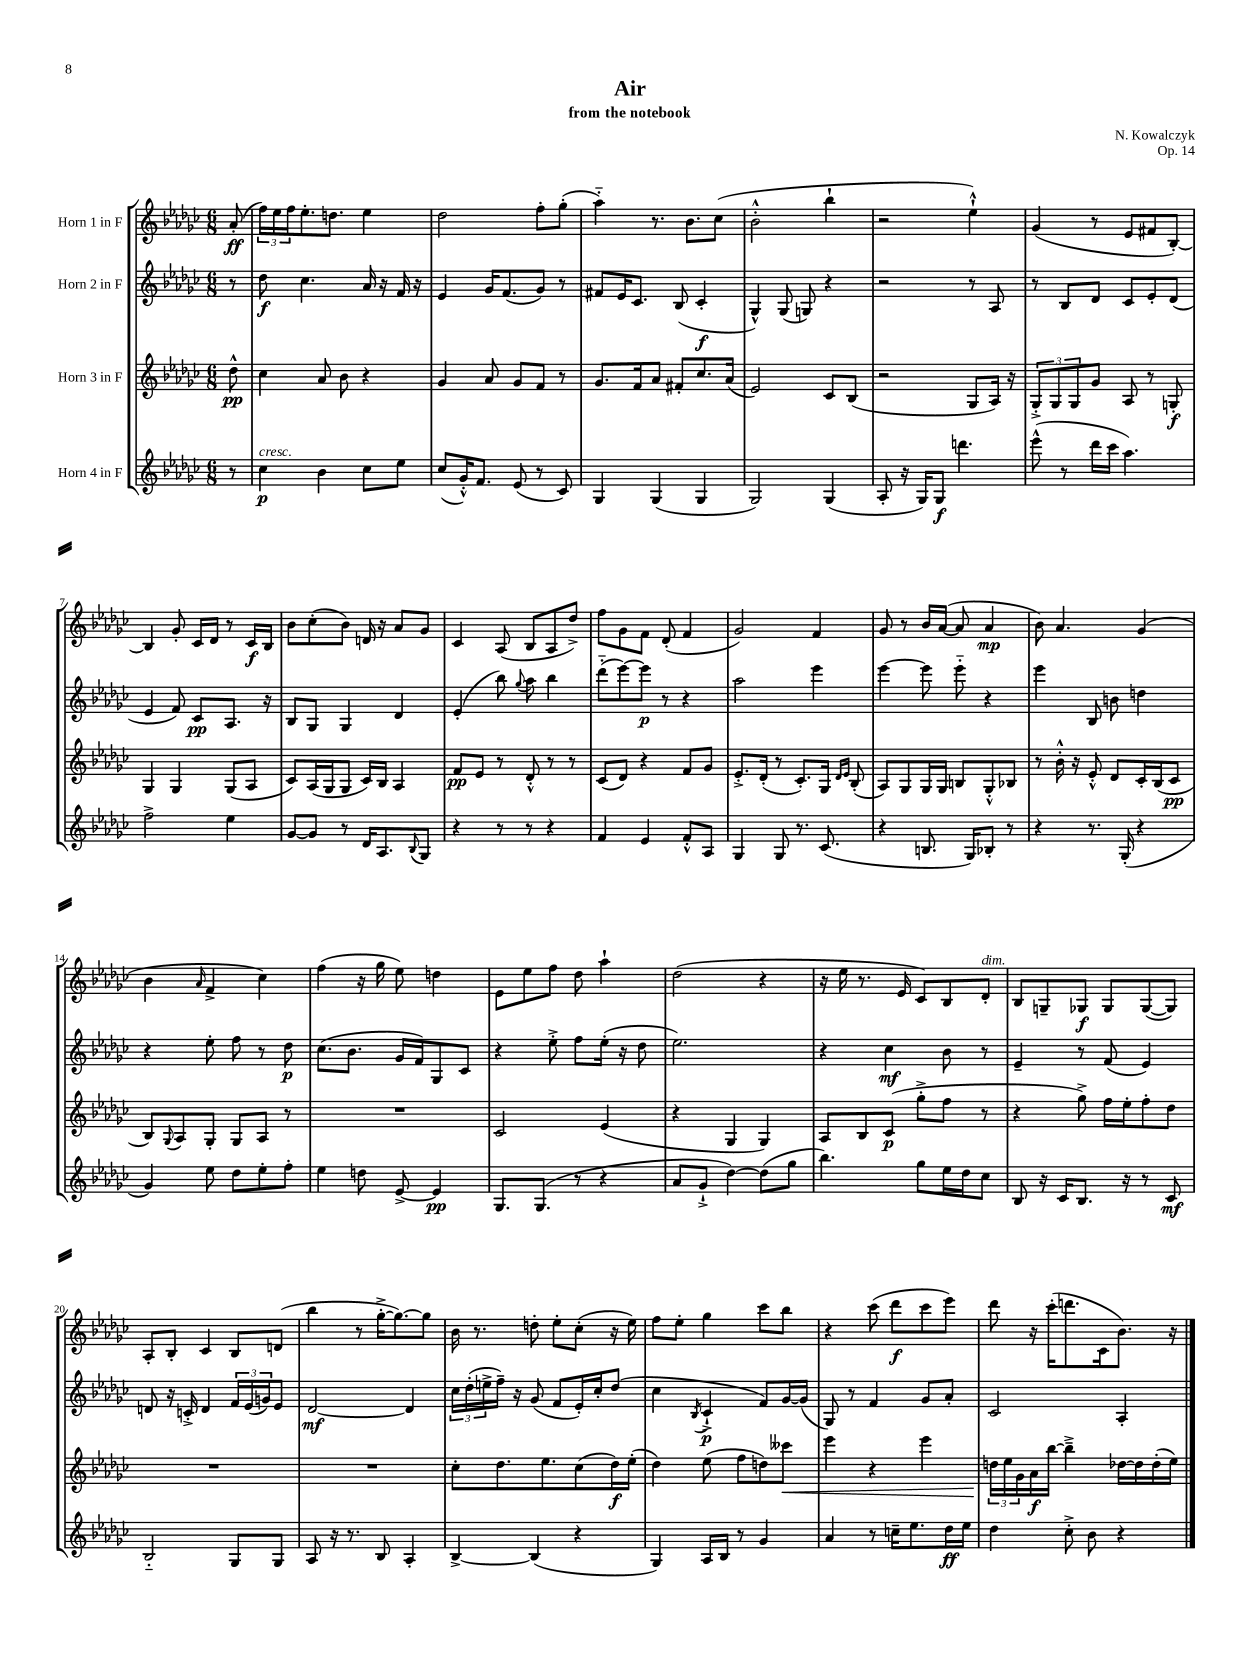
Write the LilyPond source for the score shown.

\header { title = "Air" composer = "N. Kowalczyk" subtitle = "from the notebook" opus = "Op. 14" }
<<
\new StaffGroup <<
\new Staff = "s0" \with { instrumentName = "Horn 1 in F" } {
    \clef treble \key ges \major \numericTimeSignature \time 6/8 \partial 8
    aes'8-.\ff( |
    \tuplet 3/2 { f''16) ees''16 f''16 } ees''8.-. d''8. ees''4 |
    des''2 f''8-. ges''8-.( |
    aes''4-_) r8. bes'8. ces''8( |
    bes'2-.-^ bes''4-! |
    r2 ees''4-!-^) |
    ges'4( r8 ees'8 fis'8 bes8~-.) |
    bes4 ges'8-. ces'16 des'16 r8 ces'16\f bes16 |
    bes'8 ces''8-.( bes'8) d'16 r16 aes'8 ges'8 |
    ces'4 aes8( bes8 aes8 des''8->) |
    f''8 ges'8 f'8 des'8-.( f'4 |
    ges'2) f'4 |
    ges'8 r8 bes'16 aes'16~( aes'8 aes'4\mp |
    bes'8) aes'4. ges'4( |
    bes'4 \grace { aes'16 } f'4-> ces''4) |
    f''4( r16 ges''16 ees''8) d''4 |
    ees'8 ees''8 f''8 des''8 aes''4-! |
    des''2( r4 |
    r16 ees''16 r8. ees'16 ces'8) bes8 des'8-.^\markup { \italic "dim." } |
    bes8 g8-- ges8\f ges8 ges8~( ges8) |
    aes8-. bes8-. ces'4 bes8 d'8( |
    bes''4 r8 ges''16~-.-> ges''8.~) ges''8 |
    bes'16 r8. d''8-. ees''8-. ces''8-.( r16 ees''16) |
    f''8 ees''8-. ges''4 ces'''8 bes''8 |
    r4 ces'''8( des'''8\f ces'''8 ees'''8) |
    des'''8 r16 ces'''16-.( d'''8. ces'16 bes'8.) r16 \bar "|." |
}
\new Staff = "s1" \with { instrumentName = "Horn 2 in F" } {
    \clef treble \key ges \major \numericTimeSignature \time 6/8 \partial 8
    r8 |
    des''8\f ces''4. aes'16 r16 f'16 r16 |
    ees'4 ges'16 f'8.( ges'8) r8 |
    fis'8 ees'16 ces'8. bes8( ces'4-.\f |
    ges4-^) ges8( g8) r4 |
    r2 r8 aes8 |
    r8 bes8 des'8 ces'8 ees'8-. des'8( |
    ees'4 f'8) ces'8\pp aes8. r16 |
    bes8 ges8 ges4 des'4 |
    ees'4-.( bes''8) \appoggiatura { ges''8 } aes''8 bes''4 |
    des'''8-_( ees'''8~) ees'''8\p r8 r4 |
    aes''2 ees'''4 |
    ees'''4~ ees'''8 ees'''8-_ r4 |
    ees'''4 bes8 b'8 d''4 |
    r4 ees''8-. f''8 r8 des''8\p |
    ces''8.( bes'8. ges'16 f'16) ges8 ces'8 |
    r4 ees''8-.-> f''8 ees''16-.( r16 des''8 |
    ees''2.) |
    r4 ces''4\mf bes'8 r8 |
    ees'4-- r8 f'8( ees'4) |
    d'8 r16 c'16-.-> d'4 \tuplet 3/2 { f'16 ees'16( g'16) } ees'8 |
    des'2~\mf des'4 |
    \tuplet 3/2 { ces''16 des''16-.( e''16-> } f''16--) r16 ges'8( f'8 ees'16-.) ces''16-. des''8( |
    ces''4 \acciaccatura { bes8 } ces'4-!->\p f'8) ges'16~ ges'16( |
    ges8) r8 f'4 ges'8 aes'8-. |
    ces'2 aes4-. \bar "|." |
}
\new Staff = "s2" \with { instrumentName = "Horn 3 in F" } {
    \clef treble \key ges \major \numericTimeSignature \time 6/8 \partial 8
    des''8-^\pp |
    ces''4 aes'8 bes'8 r4 |
    ges'4 aes'8 ges'8 f'8 r8 |
    ges'8. f'16 aes'8 fis'8-. ces''8. aes'16( |
    ees'2) ces'8 bes8( |
    r2 ges8 aes16) r16 |
    \tuplet 3/2 { ges8-.-> ges8 ges8 } ges'8 aes8 r8 g8-.\f |
    ges4 ges4 ges8( aes8 |
    ces'8) aes16( ges16 ges8 ces'16) bes16 aes4 |
    f'8\pp ees'8 r8 des'8-.-^ r8 r8 |
    ces'8( des'8) r4 f'8 ges'8 |
    ees'8.-.-> des'16-.( r8 ces'8.-.) ges16 \grace { des'16 ees'16 } bes8-.( |
    aes8) ges8 ges16 ges16 b8 ges8-.-^ bes8 |
    r8 bes'16-.-^ r16 ees'8-.-^ des'8 ces'16-. bes16( ces'8\pp |
    bes8) \appoggiatura { ges8 } aes8 ges8-. ges8 aes8 r8 |
    R2. |
    ces'2 ees'4( |
    r4 ges4 ges4) |
    aes8 bes8 ces'8\p( ges''8-.-> f''8 r8 |
    r4 ges''8->) f''16 ees''16-. f''8-. des''8 |
    R2. |
    R2. |
    ces''8-. des''8. ees''8. ces''8( des''16\f) ees''16-.( |
    des''4) ees''8( f''8 d''8) ceses'''8\< |
    ees'''4 r4 ees'''4 |
    \tuplet 3/2 { d''16\! ees''16 ges'16 } aes'16\f bes''16~ bes''4---> des''16~ des''16 des''16-.( ees''16) \bar "|." |
}
\new Staff = "s3" \with { instrumentName = "Horn 4 in F" } {
    \clef treble \key ges \major \numericTimeSignature \time 6/8 \partial 8
    r8 |
    ces''4\p^\markup { \italic "cresc." } bes'4 ces''8 ees''8 |
    ces''8( ges'16-.-^) f'8. ees'8( r8 ces'8) |
    ges4 ges4( ges4 |
    ges2) ges4( |
    aes8-. r16 ges16) ges8\f d'''4. |
    ees'''8-^( r8 des'''16 ces'''16 aes''4.) |
    f''2-> ees''4 |
    ges'8~ ges'8 r8 des'16 aes8. \appoggiatura { bes8 } ges8 |
    r4 r8 r8 r4 |
    f'4 ees'4 f'8-.-^ aes8 |
    ges4 ges8 r8. ces'8.( |
    r4 b8. ges16) bes8-. r8 |
    r4 r8. ges16-.( r4 |
    ges'4) ees''8 des''8 ees''8-. f''8-. |
    ees''4 d''8 ees'8~-> ees'4\pp |
    ges8. ges8.( r8 r4 |
    aes'8 ges'8-!-> des''4~) des''8( ges''8 |
    bes''4.) ges''8 ees''16 des''16 ces''8 |
    bes8 r16 ces'16 bes8. r16 r8 ces'8\mf |
    bes2-_ ges8 ges8 |
    aes8 r16 r8. bes8 aes4-. |
    bes4~-> bes4( r4 |
    ges4) aes16 bes16 r8 ges'4 |
    aes'4 r8 c''16-- ees''8. des''16\ff ees''16 |
    des''4 ces''8-.-> bes'8 r4 \bar "|." |
}
>>
>>
